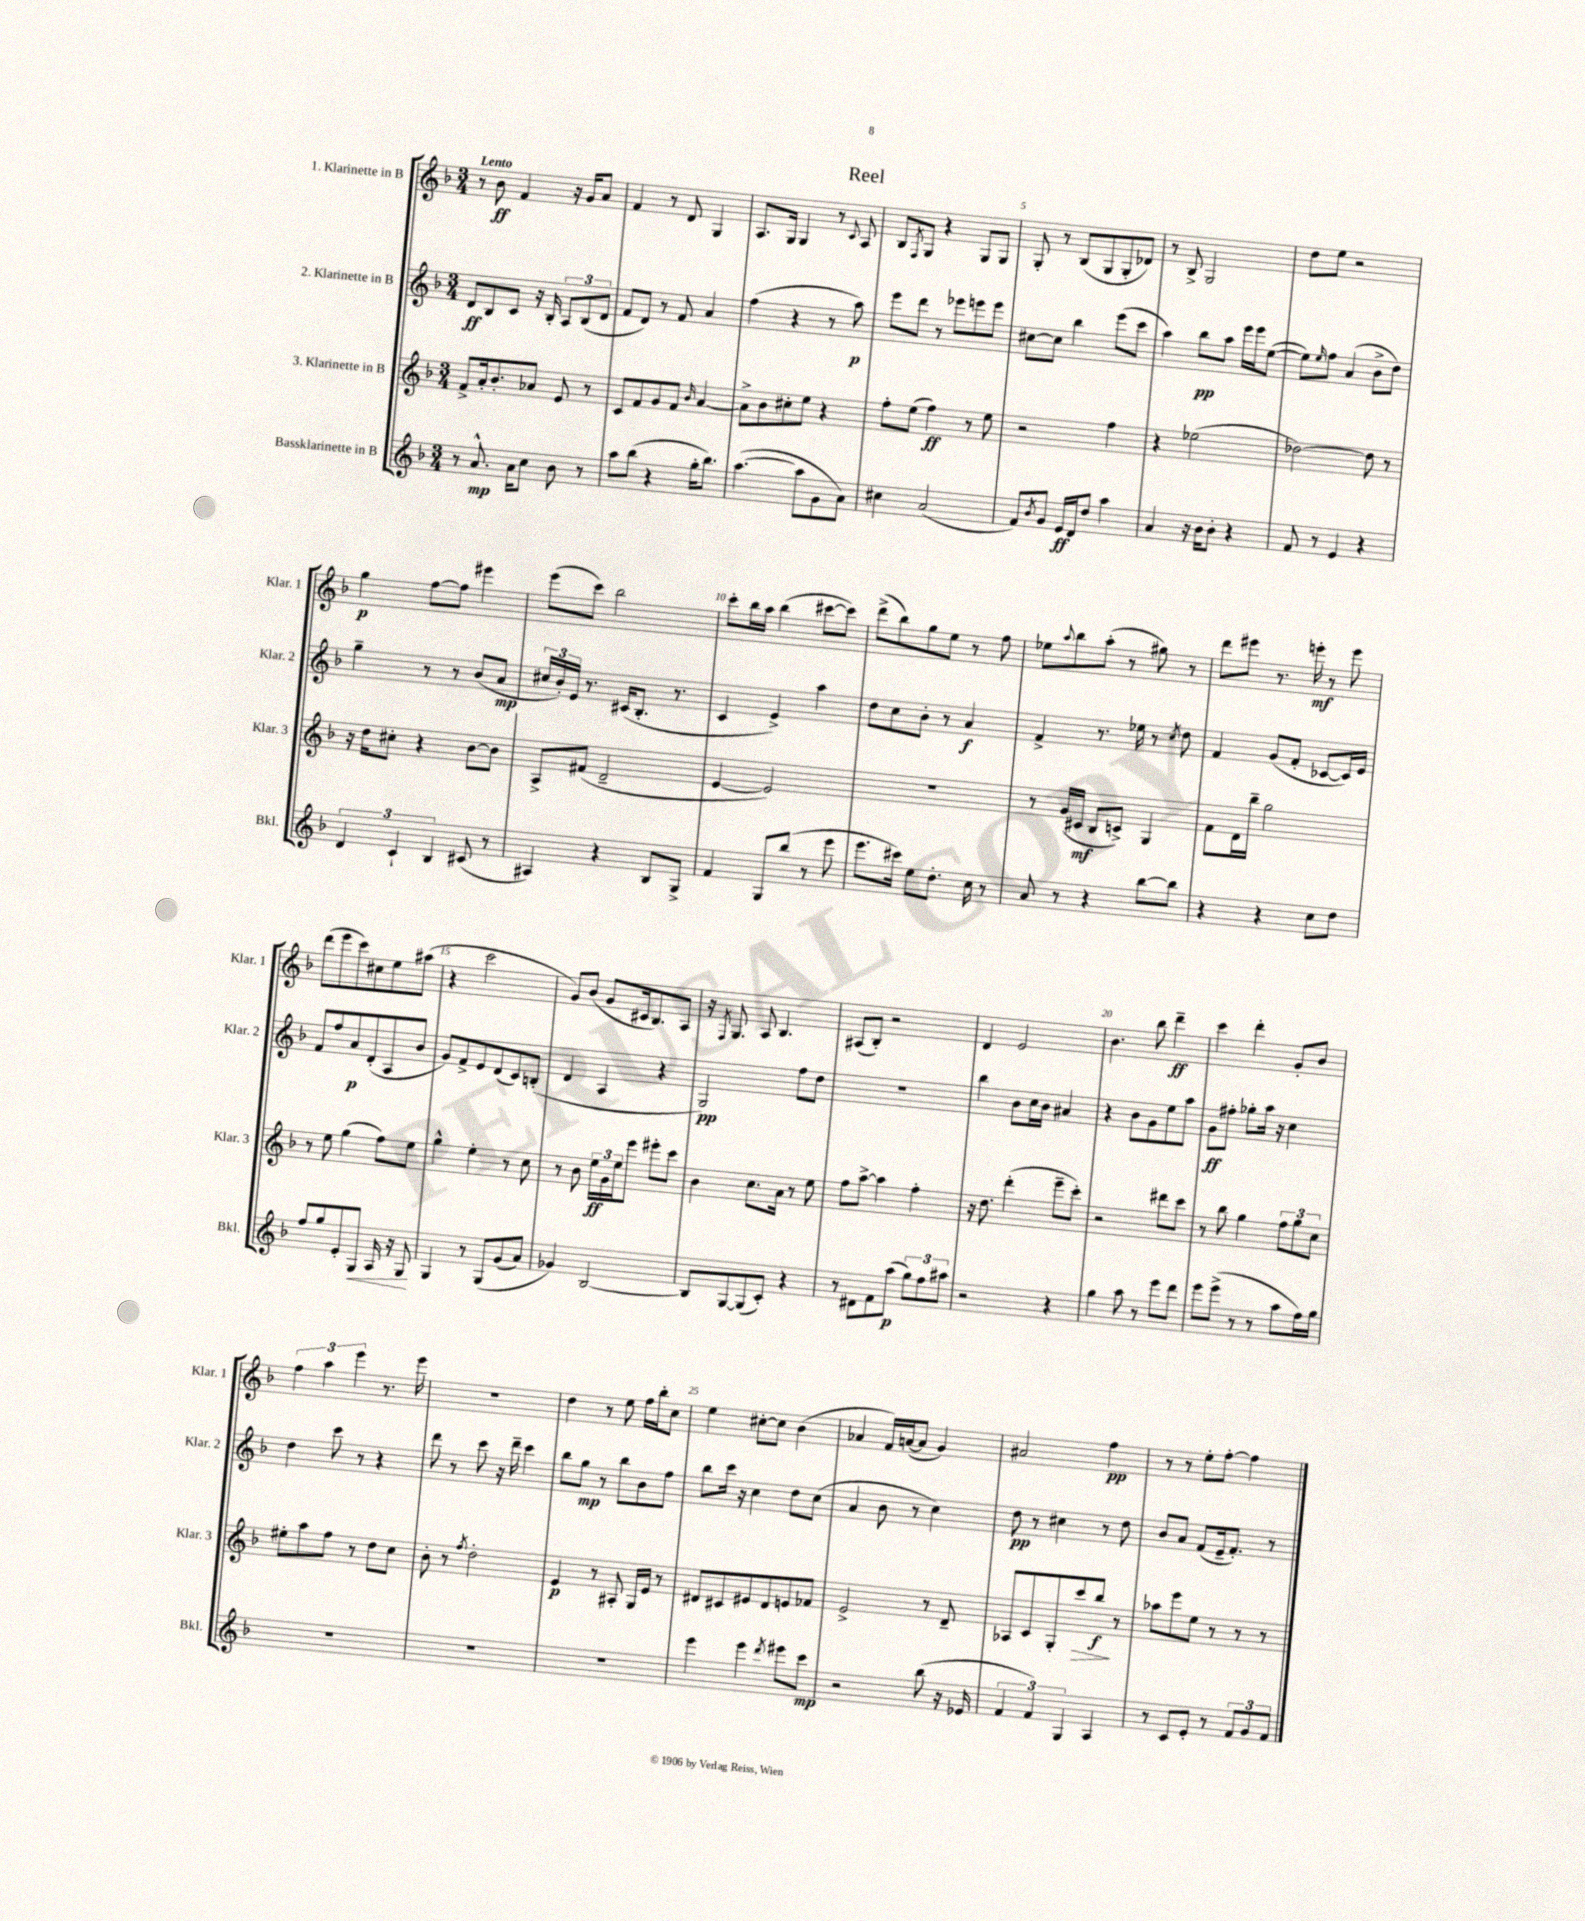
\header { title = "Reel" }
<<
\new StaffGroup <<
\new Staff = "s0" \with { instrumentName = "1. Klarinette in B" shortInstrumentName = "Klar. 1" } {
    \clef treble \key f \major \numericTimeSignature \time 3/4 \tempo "Lento"
    r8 bes'8\ff f'4 r16 g'16 a'8 |
    f'4 r8 d'8 g4 |
    a8. g16 g4 r8 \appoggiatura { c'8 } a8 |
    bes8 \acciaccatura { f8 } g8 r4 g8 g8 |
    g8-. r8 bes8( g8 g8-. des'8) |
    r8 bes8-> g2 |
    d''8 e''8 r2 |
    g''4\p f''8~ f''8 eis'''4 |
    e'''8( c'''8) bes''2 |
    c'''8-. bes''16 a''16 bes''4( cis'''8~ cis'''8) |
    d'''8->( bes''8) g''8 e''8 r8 f''8 |
    ees''8 \appoggiatura { a''8 } bes''8 a''8-.( r8 gis''8) r8 |
    d'''8 eis'''8 r8. e'''16-.\mf r8 e'''8 |
    d'''8( e'''8 c'''8) cis''8 e''8 ais''8( |
    r4 c'''2 |
    g'8) bes'8( g'8 cis'16 bes8.) a8 |
    r16 \acciaccatura { f8 } g8. a8 bes4. |
    ais8( bes8-.) r2 |
    d'4 e'2 |
    bes'4. bes''8 d'''4--\ff |
    c'''4 d'''4-. g'8-. bes'8 |
    \tuplet 3/2 { f''4 a''4 e'''4 } r8. e'''16 |
    R2. |
    d''4 r8 e''8 f''16 bes''16-. c''8 |
    e''4 cis''8~-. cis''8 bes'4( |
    aes'4 f'16) a'16~( a'8 g'4) |
    ais'2 f''4\pp |
    r8 r8 e''8-. f''8~-. f''4 \bar "|." |
}
\new Staff = "s1" \with { instrumentName = "2. Klarinette in B" shortInstrumentName = "Klar. 2" } {
    \clef treble \key f \major \numericTimeSignature \time 3/4
    d'8\ff bes8 c'8 r16 bes16-. \tuplet 3/2 { a8 bes8( d'8 } |
    f'8 d'8) r8 f'8 a'4 |
    f''4( r4 r8 a''8\p) |
    e'''8 d'''8 r8 ees'''8 e'''8 e'''8 |
    cis''8~ cis''8 bes''4 e'''8( c'''8 |
    a''4) bes''8\pp a''8 e'''16 e'''16 e''8~( |
    e''8) \grace { e''16 } f''8 a'4( bes'8-> d''8) |
    g''4-- r8 r8 bes'8( a'8\mp |
    \tuplet 3/2 { cis''16 bes'16-.) e'16 } r8. cis'16( bes8.-. r8. |
    c'4 e'4->) a''4 |
    d''8 c''8 bes'8-. r8 a'4\f |
    f'4-> r8. ees''16 r8 \acciaccatura { c''8 } d''8 |
    f'4 g'8( f'8-. ces'8~ ces'16) e'16 |
    f'8 f''8 a'8\p d'8-.( a8 bes'8 |
    g'8) f'8-> e'8 d'8( c'8) b8-.( |
    d'4 a4 r4 |
    g2\pp) f''8 d''8 |
    r2. |
    bes''4 bes'8 c''16 bes'16 ais'4 |
    r4 bes'8 g'8 e''8 a''8 |
    g'8\ff fis''8-. ges''8-. a''16 r16 c''4 |
    d''4 c'''8 r8 r4 |
    d'''8 r8 c'''8 r16 d'''16-- c'''4 |
    bes''8 g''8\mp r8 bes''8 bes'8 f''8 |
    bes''8 c'''16 r16 c''4 d''8 c''8( |
    a'4 bes'8 r8 c''4) |
    d''8\pp r8 cis''4 r8 d''8 |
    bes'8 a'8 f'8( e'16-- f'8.-.) r8 \bar "|." |
}
\new Staff = "s2" \with { instrumentName = "3. Klarinette in B" shortInstrumentName = "Klar. 3" } {
    \clef treble \key f \major \numericTimeSignature \time 3/4
    f'8-> a'16-. bes'8.-. aes'8 e'8 r8 |
    c'8 f'8 g'8 f'8 \grace { bes'16 } a'4~ |
    a'8-> bes'8 cis''8-. e''8 r4 |
    f''8-. e''8( f''4\ff) r8 e''8 |
    r2 f''4 |
    r4 ees''2( |
    des''2~) des''8 r8 |
    r16 d''16 cis''8-. r4 bes'8~ bes'8 |
    a8-> fis'8( d'2-- |
    e'4~ e'2) |
    r2. |
    r8 g'16( cis'16\mf bes8 c'8->) g4 |
    f'8 d'16 bes''16-- g''2 |
    r8 e''8 g''4( f''8) e''8 |
    g''4-^ e''4-. r8 c''8 |
    r8 bes'8 \tuplet 3/2 { e''16\ff g'16 e''16 } e'''8 eis'''8-. c'''8 |
    bes'4 c''8. a'16 r8 e''8 |
    f''8 a''8~-> a''4 f''4-. |
    r16 d''8. d'''4-.( e'''8-- c'''8-.) |
    r2 dis'''8 c'''8 |
    r8 bes''8 g''4 \tuplet 3/2 { f''8 g''8 c''8 } |
    eis''8-. a''8 f''8 r8 d''8 c''8 |
    bes'8-. r8 \acciaccatura { f''8 } d''2-. |
    e'4\p r8 ais8-. g16 e'16 r8 |
    dis'8 cis'8 eis'8 dis'8 e'8 fes'8 |
    e'2-> r8 d'8-- |
    aes8 c'8 g8-. c'''8\> bes''8\f\! r8 |
    aes''8 e'''8 e''8 r8 r8 r8 \bar "|." |
}
\new Staff = "s3" \with { instrumentName = "Bassklarinette in B" shortInstrumentName = "Bkl." } {
    \clef treble \key f \major \numericTimeSignature \time 3/4
    r8 a'8.-^\mp a'16 c''8 bes'8 r8 |
    a''8 bes''8( r4 g''16-. bes''8.) |
    a''4.~( a''8 g'8 a'8) |
    cis''4 a'2( |
    f'8) \acciaccatura { bes'8 } g'8 e'16\ff d'16 d''8 a''4 |
    a'4 r16 bes'16 bes'8-. r4 |
    f'8 r8 e'4 r4 |
    \tuplet 3/2 { d'4 c'4-! bes4 } cis'8( r8 |
    ais4) r4 bes8 g8-> |
    f'4 g8 bes''8( r8 e'''8 |
    e'''8. cis'''16) e''8 d''8.-. c''16 r8 |
    a'8 r8 r4 bes''8~ bes''8 |
    r4 r4 c''8 d''8 |
    f''8 g''8 e'8-. g8\< a16 r16 g8\! |
    g4 r8 g8\( g'8( a'8) |
    ges'4\) bes2~ |
    bes8 g8~ g8( c'8-.) r4 |
    r8 dis'8 f'8 a''8\p( \tuplet 3/2 { g''8) f''8 ais''8 } |
    r2 r4 |
    g''4 a''8 r8 e'''8 d'''8 |
    e'''8 e'''8->( r8 r8 a''8 f''16) g''16 |
    R2. |
    R2. |
    R2. |
    e'''4 e'''4 \acciaccatura { d'''8 } eis'''8 c'''8\mp |
    r2 bes''8( r16 ees'16 |
    \tuplet 3/2 { f'4 f'4) g4 } a4 |
    r8 c'8 e'8-. r8 \tuplet 3/2 { f'8 g'8 f'8 } \bar "|." |
}
>>
>>
\layout { \context { \Score \override BarNumber.break-visibility = ##(#f #t #t) barNumberVisibility = #(every-nth-bar-number-visible 5) } }
